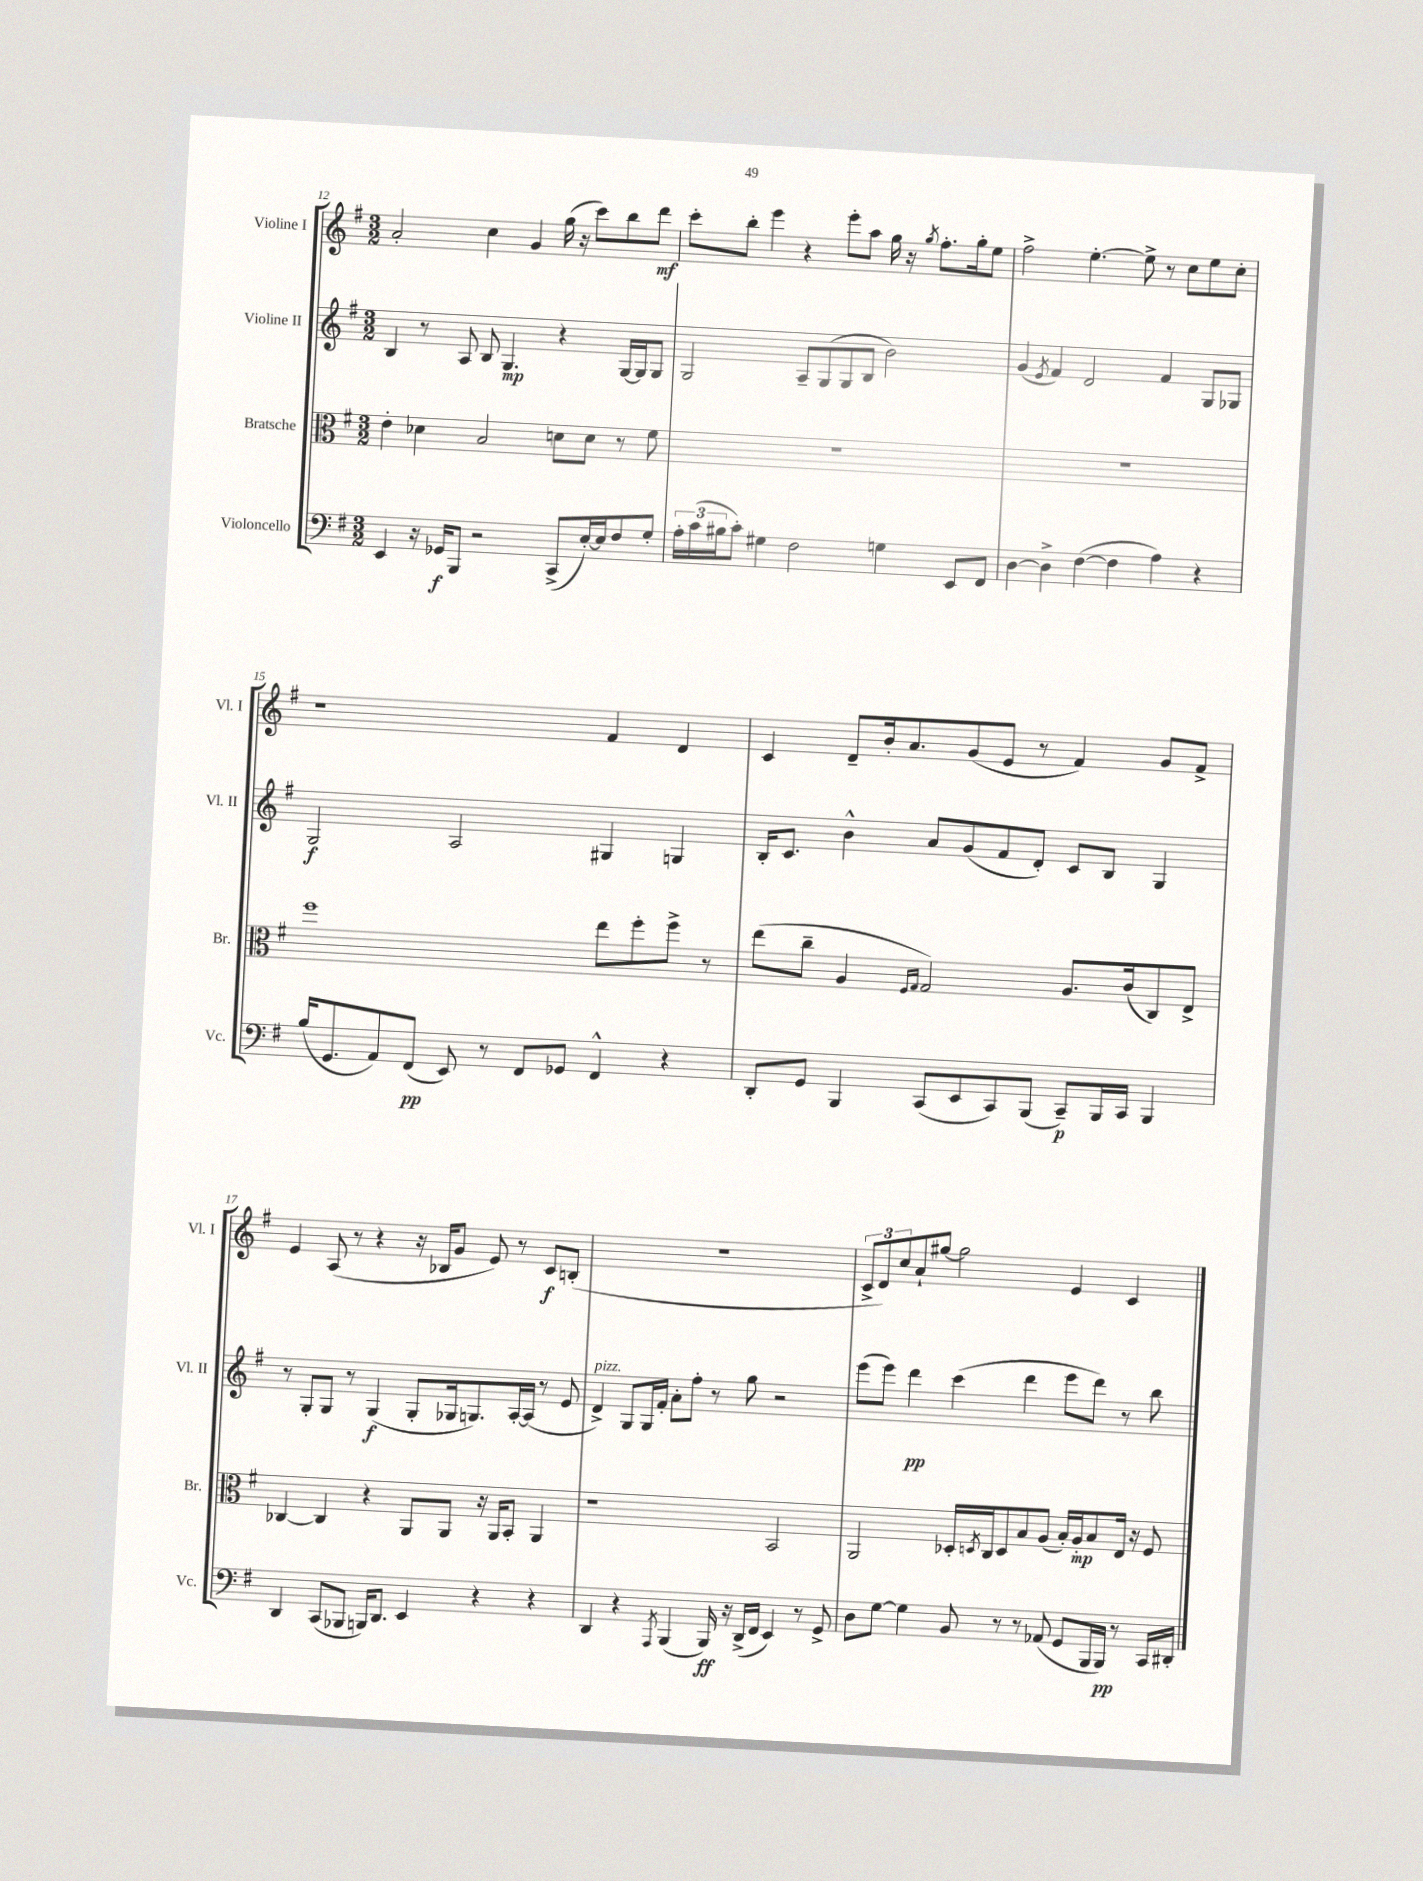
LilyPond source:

<<
\new StaffGroup <<
\new Staff = "s0" \with { instrumentName = "Violine I" shortInstrumentName = "Vl. I" } {
    \clef treble \key g \major \numericTimeSignature \time 3/2
    a'2-. c''4 g'4 g''16( r16 c'''8) b''8 d'''8\mf |
    c'''8-. b''8-. e'''4 r4 e'''8-. a''8 g''16 r16 \acciaccatura { g''8 } fis''8.-. g''16-. e''8 |
    fis''2-> e''4.~-. e''8-> r8 c''8 e''8 c''8-. |
    r1 fis'4 d'4 |
    c'4 d'8-- b'16-. a'8. g'8( e'8 r8 fis'4) g'8 fis'8-> |
    e'4 a8( r8 r4 r16 bes16 g'8 e'8) r8 c'8\f b8-.( |
    R1. |
    \tuplet 3/2 { c'8-> d'8) c''8 } a'8-! gis''8~ gis''2 e'4 c'4 \bar "|." |
}
\new Staff = "s1" \with { instrumentName = "Violine II" shortInstrumentName = "Vl. II" } {
    \clef treble \key g \major \numericTimeSignature \time 3/2
    b4 r8 a8 b8 g4.\mp r4 g16~ g16 g8 |
    g2 a8-- g8( g8 b8 b'2) |
    g'4( \acciaccatura { e'8 } fis'4) d'2 fis'4 g8 ges8 |
    g2\f a2 gis4 g4 |
    b16-. c'8. b'4-^ a'8 g'8( fis'8 d'8-.) c'8 b8 g4 |
    r8 g8-. g8 r8 g4\f( g8-. ges16 g8.) a16~-. a16( r8 e'8 |
    d'4->^\markup { \italic "pizz." }) g8 g16 fis'16-. a'8-. fis''8-. r8 g''8 r2 |
    e'''8( e'''8) d'''4\pp c'''4( d'''4 e'''8 d'''8) r8 b''8 \bar "|." |
}
\new Staff = "s2" \with { instrumentName = "Bratsche" shortInstrumentName = "Br." } {
    \clef alto \key g \major \numericTimeSignature \time 3/2
    e'4-. des'4 b2 d'8 d'8 r8 fis'8 |
    R1. |
    R1. |
    fis''1 e''8 fis''8-. fis''8-> r8 |
    e''8( c''8-- a4 \grace { fis16 g16 } g2) a8. c'16( c8) e8-> |
    ces4~ ces4 r4 a,8 a,8 r16 a,16 b,8-. a,4 |
    r1 b,2 |
    a,2 des16-. \acciaccatura { d8 } c16 d8 b8 a8( b16-.) a16-.\mp b8 e16 r16 fis8 \bar "|." |
}
\new Staff = "s3" \with { instrumentName = "Violoncello" shortInstrumentName = "Vc." } {
    \clef bass \key g \major \numericTimeSignature \time 3/2
    e,4 r16 ges,16\f b,,8 r2 c,8->( e16~-.) e16 fis8 g8-. |
    \tuplet 3/2 { a16-. c'16( bis16 } c'8-.) gis4 fis2 g4 e,8 fis,8 |
    d4~ d4-> fis4~( fis4 a4) r4 |
    b16( g,8. a,8) fis,8\pp( e,8) r8 fis,8 ges,8 fis,4-^ r4 |
    d,8-. g,8 b,,4 c,8( e,8 c,8) b,,8( c,8--\p) b,,16 c,16 b,,4 |
    d,4 c,8( bes,,8 b,,16) d,8. e,4 r4 r4 |
    d,4 r4 \acciaccatura { a,,8 } b,,4( b,,16\ff) r16 d,16->( fis,16 e,4) r8 g,8-> |
    d8 g8~ g4 b,8 r8 r8 aes,8( g,8 b,,16 b,,16\pp) r8 c,16 dis,16-. \bar "|." |
}
>>
>>
\layout { \context { \Score currentBarNumber = #12 } }
